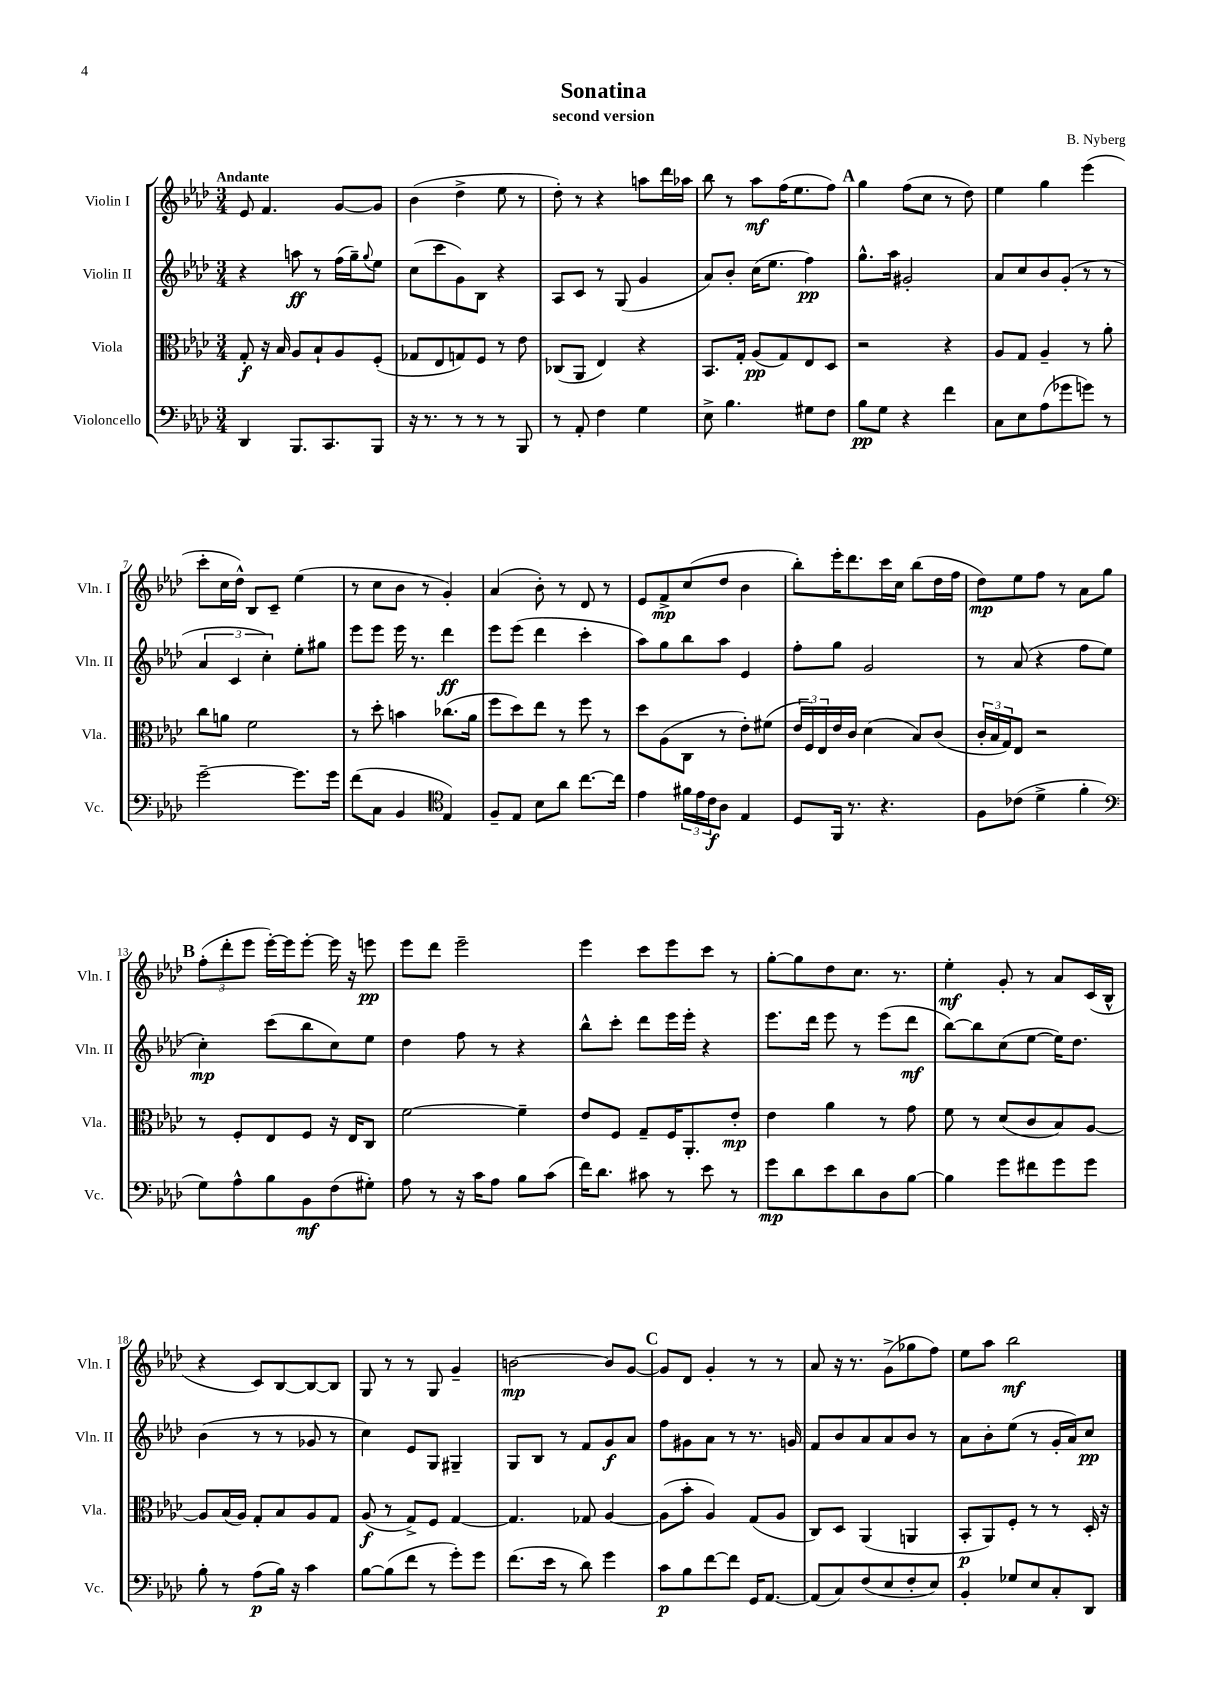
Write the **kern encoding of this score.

**kern	**kern	**kern	**kern
*staff4	*staff3	*staff2	*staff1
*clefF4	*clefC3	*clefG2	*clefG2
*k[b-e-a-d-]	*k[b-e-a-d-]	*k[b-e-a-d-]	*k[b-e-a-d-]
*M3/4	*M3/4	*M3/4	*M3/4
4DD-/	8G'/	4r	8e-/
.	16r	.	4.f/
.	16B-/	.	.
8.BBB-/L	8A-/L	8aa\	.
.	8B-`/	8r	.
8.CC/	.	.	.
.	8A-/	(16ff\LL	[8g/L
.	.	16gg~\J)	.
.	.	8qqgg/	.
8BBB-/J	(8F'/J	8ee-\J	8g/]J
=	=	=	=
16r	8G-/L	(8cc\L	(4b-\
8.r	.	.	.
.	8E-/	8ccc\	.
8r	8G/)	8g\)	4dd-^\
8r	8F/J	8B-\J	.
8r	8r	4r	8ee-\
8BBB-/	8e-\	.	8r
=	=	=	=
8r	(8C-/L	8A-/L	8dd-'\)
8AA-'/	8AA-/J	8c/J	8r
4F\	4E-/)	8r	4r
.	.	(8G/	.
4G\	4r	4g/	8aa\L
.	.	.	16ddd-\L
.	.	.	16aa-\JJ
=	=	=	=
8E-^\	8.BB-/L	8a-/L)	8bb-\
4.B-\	.	8b-'/J	8r
.	16G'/Jk	.	.
.	(8A-/L	(16cc\LK	8aa-\L
.	.	8.ee-\J	.
.	8G/)	.	(16ff\K
.	.	.	8.ee-\
8G#\L	8E-/	4ff\)	.
8F\J	8D-/J	.	8ff\J)
=	=	=	=
8B-\L	2r	8.gg^^\L	4gg\
8G\J	.	.	.
.	.	16aa-\Jk	.
4r	.	2g#'/	(8ff\L
.	.	.	8cc\J
4f\	4r	.	8r
.	.	.	8dd-\)
=	=	=	=
8C\L	8A-/L	8a-/L	4ee-\
8E-\	8G/J	8cc/	.
(8A-\	4A-~/	8b-/	4gg\
8g-\	.	(8g'/J	.
8g\J)	8r	8r	(4eee-\
8r	8a-'\	8r	.
=	=	=	=
[2g~\	8cc\L	6a-/	8ccc'\L
.	8a\J	.	16cc\L
.	.	6c/	.
.	.	.	16dd-^^\JJ)
.	2f\	.	8B-/L
.	.	6cc'\)	.
.	.	.	8c~/J
8.g\]L	.	8ee-'\L	(4ee-\
.	.	8gg#\J	.
16g\Jk	.	.	.
=	=	=	=
(8f\L	8r	8eee-\L	8r
8C\J	8dd-'\	8eee-\J	8cc\L
4BB-/	4b\	16eee-\	8b-\J
.	.	8.r	.
.	.	.	8r
*clefC4	*	*	*
4E-/)	(8.cc-\L	4ddd-\	4g'/)
.	16a-\Jk	.	.
=	=	=	=
8F~/L	8ff\L	8eee-\L	(4a-/
8E-/J	8dd-\)	(8eee-\J	.
8B-\L	8ee-\J	4ddd-\	8b-'\)
8a-\J	8r	.	8r
[8.cc\L	8ff\	4ccc'\	8d-/
.	8r	.	8r
16cc\]Jk	.	.	.
=	=	=	=
4e-\	8dd-\L	8aa-\L)	8e-/L
.	(8A-\	8gg\	8f^/
24f#\LL	8C\J	8bb-\	(8cc/
24e-\	.	.	.
24c\J	.	.	.
8A-\J	8r	8aa-\J	8dd-/J
4E-/	8e-'\L)	4e-/	4b-\
.	(8f#\J	.	.
=	=	=	=
8D-/L	24e-/LL	8ff'\L	8bb-'\L)
.	24F/)	.	.
.	24E-/	.	.
16FF/Jk	16e-/	8gg\J	16eee-'\K
8.r	16c/JJ	.	8.ddd-\
.	(4d-\	2g/	.
4.r	.	.	16ccc\L
.	.	.	16cc\JJ
.	8B-/L)	.	(8bb-\L
.	(8c/J	.	16dd-\L
.	.	.	16ff\JJ
=	=	=	=
8F\L	24c'/LL	8r	8dd-\L)
.	24B-/	.	.
.	24G/J)	.	.
(8c-\J	8E-/J	(8a-/	8ee-\
4d-^\	2r	4r	8ff\J
.	.	.	8r
4f'\	.	8ff\L	8a-\L
.	.	8ee-\J	8gg\J
=	=	=	=
*clefF4	*	*	*
8G\L)	8r	4cc'\)	(12ff'\L
.	.	.	12ddd-'\
8A-^^\	8F'/L	.	.
.	.	.	12eee-\J
8B-\	8E-/	(8ccc\L	[16eee-'\LL)
.	.	.	16eee-\]J
8BB-\	8F/J	8bb-\	[8eee-'\J
(8F\	16r	8cc\)	16eee-\]
.	16E-/LK	.	16r
8G#'\J)	8C/J	8ee-\J	8eee\
=	=	=	=
8A-\	[2f\	4dd-\	8eee-\L
8r	.	.	8ddd-\J
16r	.	8ff\	2eee-~\
16c\LK	.	.	.
8A-\J	.	8r	.
8B-\L	4f~\]	4r	.
(8c\J	.	.	.
=	=	=	=
16f\LK)	8e-/L	8bb-^^\L	4eee-\
8.d-\J	.	.	.
.	8F/J	8ccc'\J	.
8c#\	8G~/L	8ddd-\L	8ccc\L
8r	16F/K	16eee-\L	8eee-\
.	8.AA-'/	16eee-'\JJ	.
8e-\	.	4r	8ccc\J
8r	8e-'/J	.	8r
=	=	=	=
8g\L	4e-\	8.eee-\L	[8gg'\L
8d-\	.	.	8gg\]
.	.	16ddd-\Jk	.
8e-\	4a-\	8eee-\	8dd-\
8d-\	.	8r	8.cc\J
8D-\	8r	(8eee-\L	.
.	.	.	8.r
[8B-\J	8g\	8ddd-\J	.
=	=	=	=
4B-\]	8f\	[8bb-\L)	4ee-'\
.	8r	8bb-\]	.
8g\L	(8d-/L	(8cc\	8g'/
8f#\	8c/	[8ee-\J	8r
8g\	8B-/)	16ee-\]LK)	8a-/L
.	.	8.dd-\J	.
8g\J	[8A-/J	.	(16c/L
.	.	.	16B-^^/JJ
=	=	=	=
8B-'\	8A-/]L	(4b-\	4r
8r	(16B-/L	.	.
.	16A-/JJ)	.	.
(8A-\L	8G'/L	8r	8c/L)
16B-\Jk)	8B-/	8r	[8B-/
16r	.	.	.
4c\	8A-/	8g-/	8B-/_
.	8G/J	8r	8B-/]J
=	=	=	=
[8B-\L	(8A-/	4cc\)	8G/
(8B-\]	8r	.	8r
8f\J	8G^/L)	8e-/L	8r
8r	8F/J	8G/J	8G/
8g'\L)	[4G/	4G#~/	4g~/
8g\J	.	.	.
=	=	=	=
(8.f\L	4.G/]	8G/L	[2b\
.	.	8B-/J	.
16e-\Jk	.	.	.
8r	.	8r	.
8d-\)	8G-/	8f/L	.
4g\	[4A-/	8g/	8b/]L
.	.	8a-/J	[8g/J
=	=	=	=
8c\L	(8A-\]L	8ff\L	8g/]L
8B-\	8b-'\J	8g#\	8d-/J
[8f\	4A-/)	8a-\J	4g'/
8f\]J	.	8r	.
16GG/LK	(8G/L	8.r	8r
[8.AA-/J	.	.	.
.	8A-/J	.	8r
.	.	16g/	.
=	=	=	=
(8AA-/]L	8C/L)	8f/L	8a-/
8C/)	8D-/J	8b-/	16r
.	.	.	8.r
(8F/	(4AA-/	8a-/	.
8E-/	.	8a-/	(8g^\L
8F'/	4AA/	8b-/J	8gg-\
8E-/J)	.	8r	8ff\J)
=	=	=	=
4BB-'/	8BB-'/L	8a-\L	8ee-\L
.	8AA-/)	8b-'\	8aa-\J
8G-/L	8F'/J	(8ee-\J	2bb-\
8E-/	8r	8r	.
8C'/	8r	16g'/LL	.
.	.	16a-/J)	.
8DD-/J	16D-'/	8cc/J	.
.	16r	.	.
==	==	==	==
*-	*-	*-	*-
